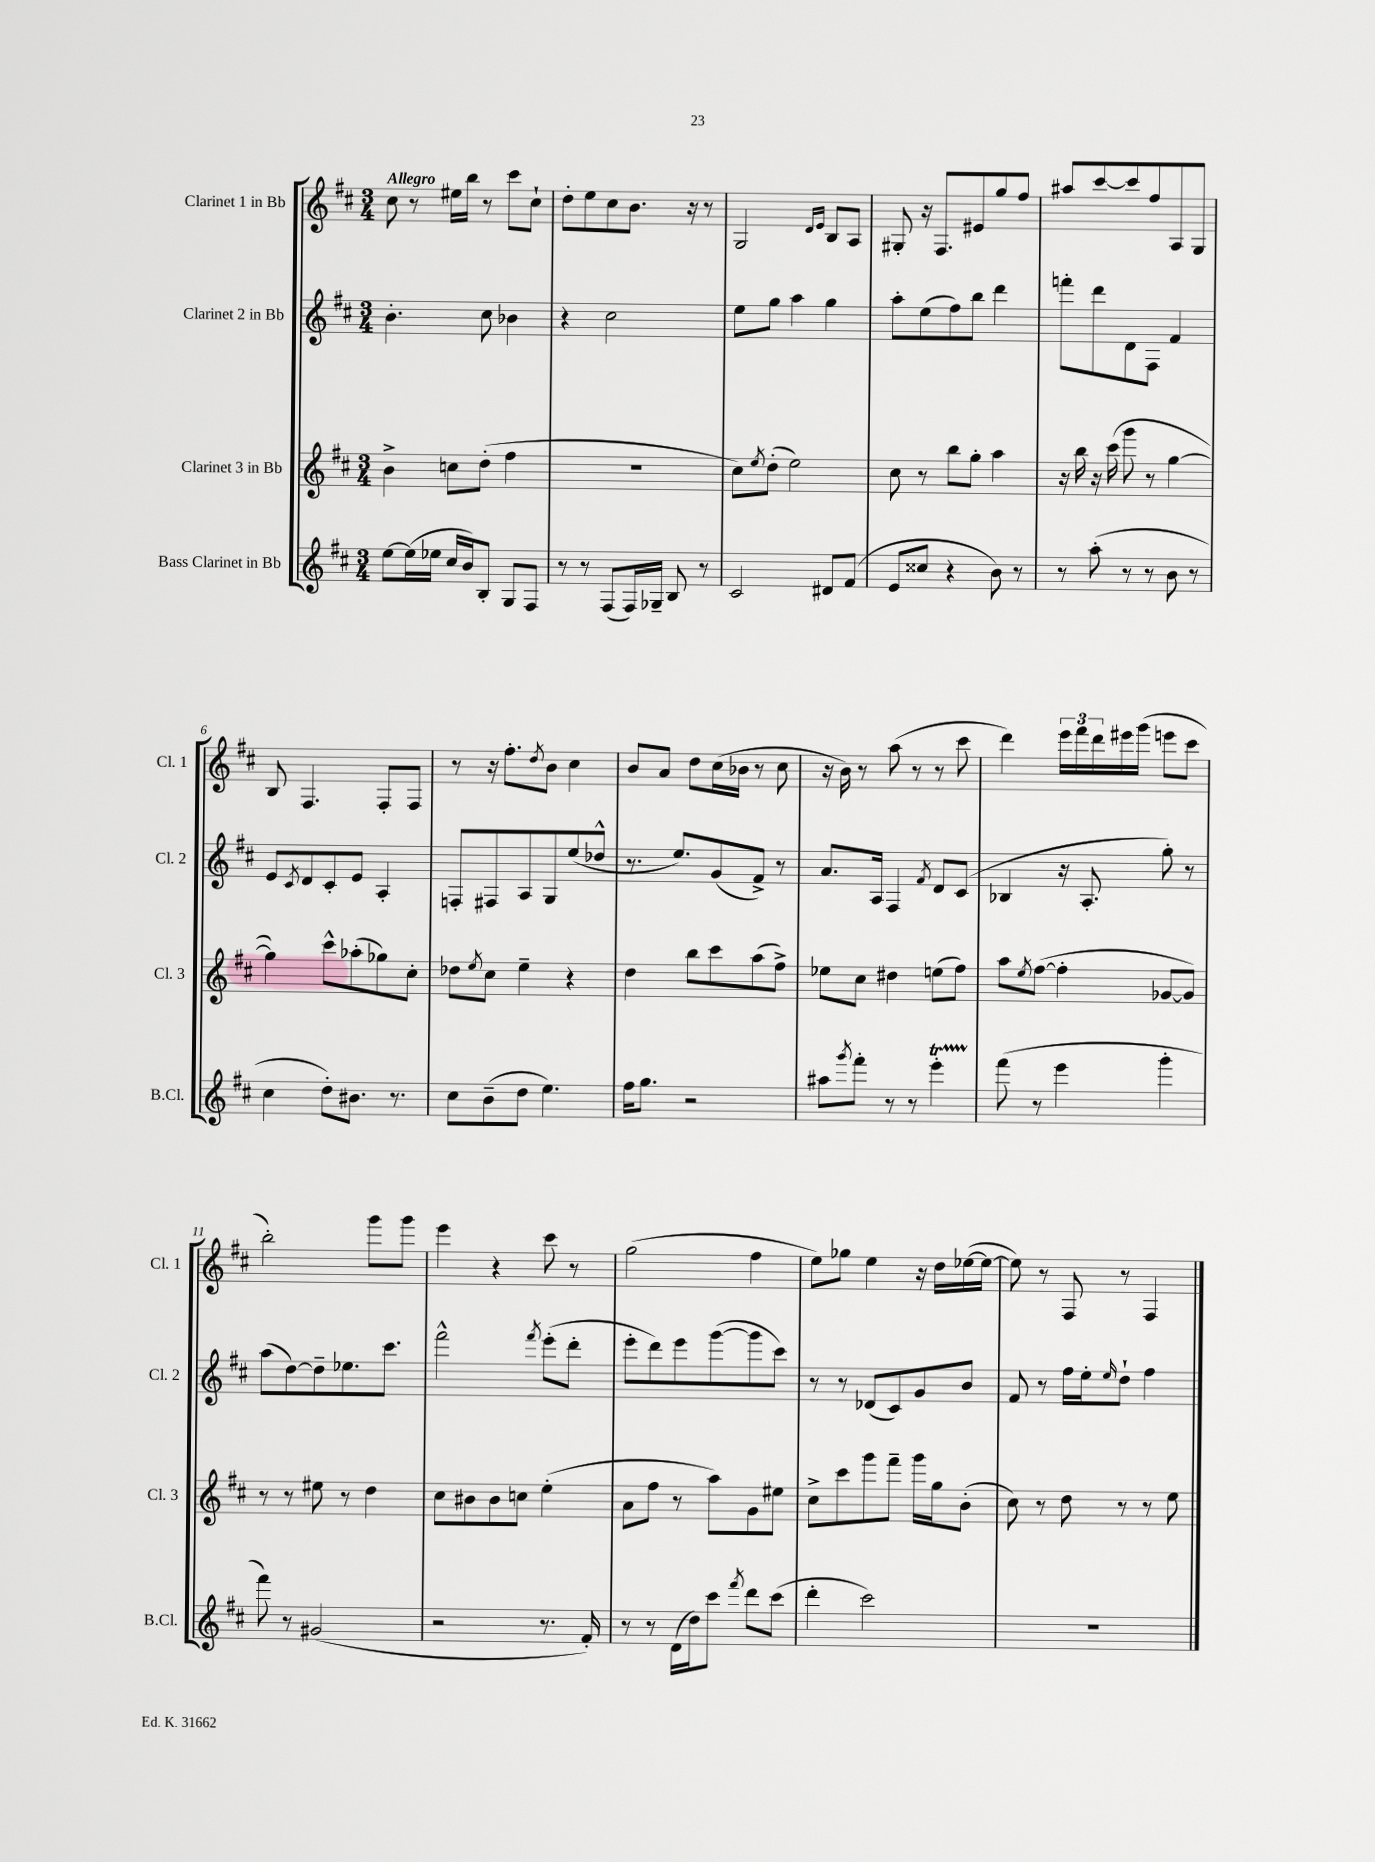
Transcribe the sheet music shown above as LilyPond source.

<<
\new StaffGroup <<
\new Staff = "s0" \with { instrumentName = "Clarinet 1 in Bb" shortInstrumentName = "Cl. 1" } {
    \clef treble \key d \major \numericTimeSignature \time 3/4 \tempo "Allegro"
    cis''8 r8 eis''16 b''16 r8 cis'''8 cis''8-! |
    d''8-. e''8 cis''8 b'8. r16 r8 |
    g2 \grace { d'16 e'16 } b8 a8 |
    gis8-. r16 fis8. eis'8 g''8 fis''8 |
    ais''8 cis'''8~ cis'''8 fis''8 a8 g8 |
    b8 fis4. fis8-. fis8 |
    r8 r16 fis''8.-. \acciaccatura { d''8 } b'8 cis''4 |
    b'8 a'8 d''8 cis''16( bes'16 r8 cis''8 |
    r16 b'16) r8 a''8( r8 r8 cis'''8 |
    d'''4) \tuplet 3/2 { e'''16 fis'''16 d'''16 } eis'''16 g'''16( e'''8 cis'''8 |
    b''2-.) g'''8 g'''8 |
    e'''4 r4 cis'''8 r8 |
    g''2( fis''4 |
    e''8) ges''8 e''4 r16 d''16 ees''16~( ees''16~ |
    ees''8) r8 fis8 r8 fis4 \bar "|." |
}
\new Staff = "s1" \with { instrumentName = "Clarinet 2 in Bb" shortInstrumentName = "Cl. 2" } {
    \clef treble \key d \major \numericTimeSignature \time 3/4
    b'4.-. cis''8 bes'4 |
    r4 cis''2 |
    e''8 g''8 a''4 g''4 |
    a''8-. e''8( fis''8) b''8 d'''4 |
    f'''8-. d'''8 d'8 fis8 fis'4 |
    e'8 \acciaccatura { cis'8 } d'8 cis'8-. e'8 a4-. |
    f8-. fis8 a8 g8 e''8( des''8-^ |
    r8. e''8.) g'8( fis'8->) r8 |
    a'8. a16 fis4 \acciaccatura { fis'8 } d'8 cis'8( |
    bes4 r16 a8.-. g''8-.) r8 |
    a''8( d''8~) d''8-- ees''8. cis'''8. |
    fis'''2-^ \acciaccatura { fis'''8 } e'''8-.( d'''8-. |
    e'''8-. d'''8) e'''8 g'''8~( g'''8 cis'''8) |
    r8 r8 des'8( cis'8) g'8 b'8 |
    fis'8 r8 fis''16 e''16-. \grace { e''16 } d''8-! fis''4 \bar "|." |
}
\new Staff = "s2" \with { instrumentName = "Clarinet 3 in Bb" shortInstrumentName = "Cl. 3" } {
    \clef treble \key d \major \numericTimeSignature \time 3/4
    b'4-> c''8 d''8-.( fis''4 |
    R2. |
    cis''8) \acciaccatura { e''8 } d''8-.( e''2) |
    cis''8 r8 b''8 g''8-. a''4 |
    r16 b''16 r16 cis'''16( g'''8 r8 g''4~ |
    g''4) cis'''8-^ aes''8-.( ges''8) cis''8-. |
    des''8 \acciaccatura { e''8 } cis''8 e''4-- r4 |
    d''4 b''8 cis'''8 a''8( fis''8->) |
    ees''8 cis''8 dis''4 e''8( fis''8) |
    a''8 \acciaccatura { e''8 } fis''8~( fis''4-. ges'8~ ges'8) |
    r8 r8 eis''8 r8 d''4 |
    cis''8 bis'8 bis'8 c''8 e''4-.( |
    a'8 fis''8 r8 a''8) g'8 eis''8 |
    cis''8-> cis'''8 g'''8 fis'''8-- g'''16 g''16 b'8-.( |
    cis''8) r8 d''8 r8 r8 e''8 \bar "|." |
}
\new Staff = "s3" \with { instrumentName = "Bass Clarinet in Bb" shortInstrumentName = "B.Cl." } {
    \clef treble \key d \major \numericTimeSignature \time 3/4
    e''8~ e''16( ees''16 cis''16 b'16) b8-. g8 fis8 |
    r8 r8 fis8( fis16) ges16-- b8 r8 |
    cis'2 dis'8 fis'8( |
    e'8 cisis''8 r4 b'8) r8 |
    r8 a''8-.( r8 r8 b'8 r8 |
    cis''4 d''8-.) bis'8. r8. |
    cis''8 b'8--( d''8 e''4.) |
    fis''16 g''8. r2 |
    ais''8 \acciaccatura { g'''8 } fis'''8-. r8 r8 e'''4-.\startTrillSpan |
    fis'''8\stopTrillSpan( r8 e'''4 g'''4-. |
    fis'''8) r8 gis'2( |
    r2 r8. fis'16-.) |
    r8 r8 d'16( d''16) cis'''8 \acciaccatura { fis'''8 } d'''8 cis'''8( |
    d'''4-. cis'''2) |
    R2. \bar "|." |
}
>>
>>
